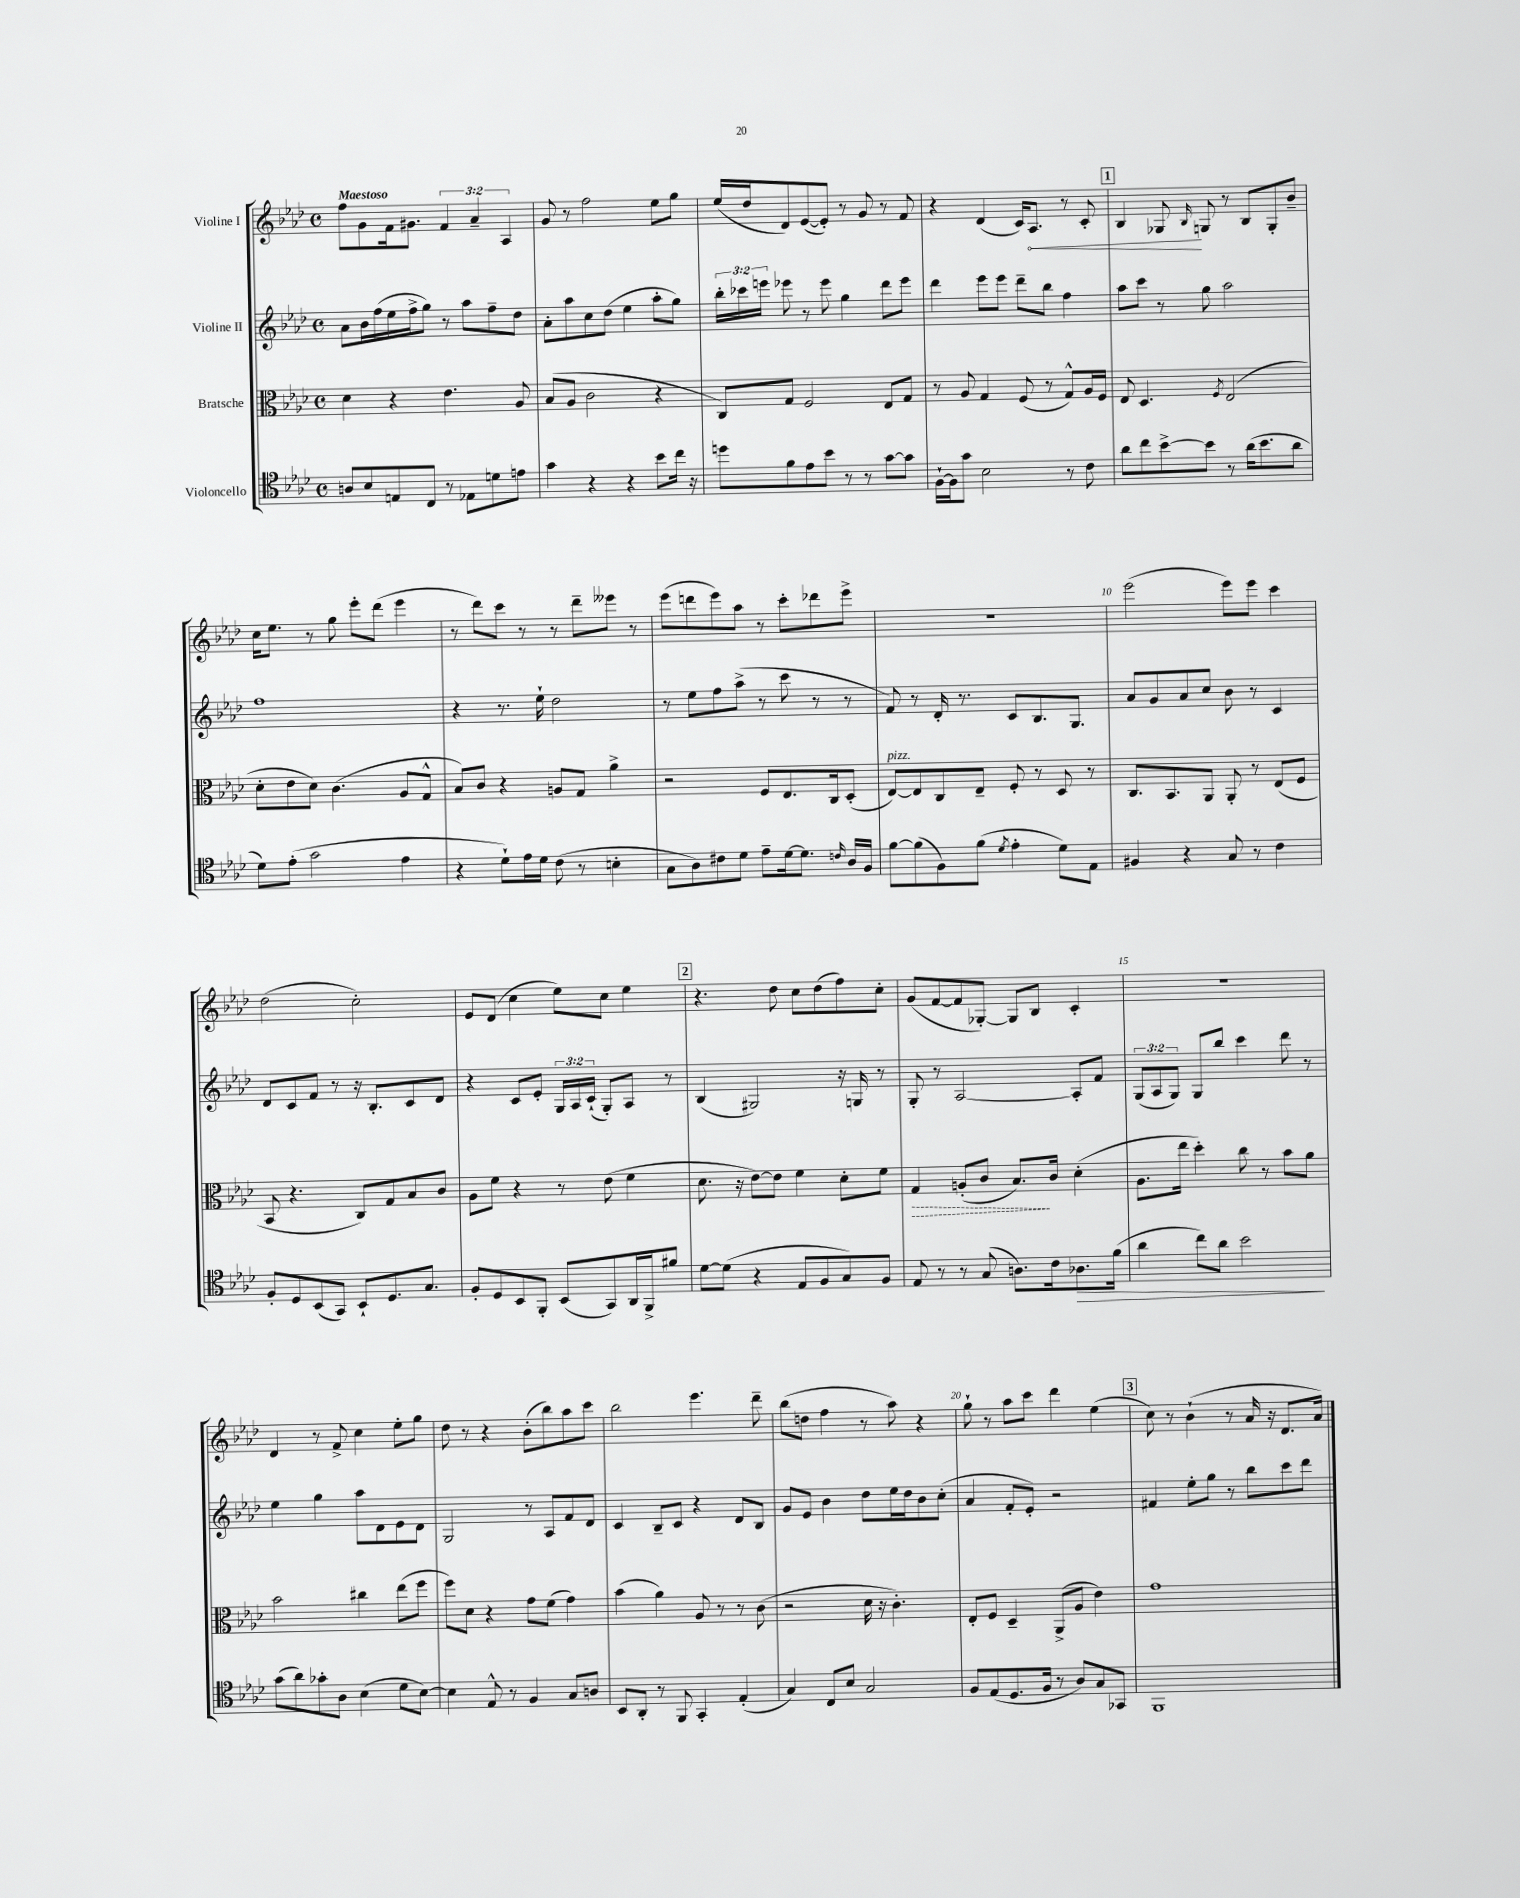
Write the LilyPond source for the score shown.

<<
\new StaffGroup <<
\new Staff = "s0" \with { instrumentName = "Violine I" } {
    \clef treble \key aes \major \defaultTimeSignature \time 4/4 \override Staff.TupletNumber.text = #tuplet-number::calc-fraction-text \tempo "Maestoso"
    \autoBeamOff f''8[ g'8 f'16 gis'8.] \tuplet 3/2 { f'4 aes'4-- aes4 } |
    g'8 r8 f''2 ees''8[ g''8] |
    ees''16[( des''16 des'8) ees'8~( ees'8]-.) r8 g'8 r8 f'8 |
    r4 des'4( c'16[) \once \override Hairpin.circled-tip = ##t aes8.]\< r8 c'8-. |
    \mark \markup { \box "1" } bes4 ges8\! \grace { bes16 } g8 r8 bes8[ g8-. bes'8]-- |
    c''16[ ees''8.] r8 g''8 ees'''8[-. des'''8]( ees'''4 |
    r8 des'''8[) c'''8] r8 r8 des'''8[-- eeses'''8] r8 |
    ees'''8[( d'''8 ees'''8) aes''8] r8 c'''8[-. des'''8 ees'''8]-> |
    r1 |
    ees'''2( ees'''8[) ees'''8] c'''4 |
    des''2( c''2-.) |
    ees'8[ des'8]( c''4 ees''8[) c''8] ees''4 |
    \mark \markup { \box "2" } r4. des''8 c''8[ des''8( f''8) c''8]-. |
    g'8[( f'8~ f'8 ges8]~-.) ges8[ bes8] c'4-. |
    R1 |
    des'4 r8 f'8-> c''4 ees''8[-. g''8] |
    des''8 r8 r4 bes'8[-.( bes''8) aes''8 c'''8] |
    bes''2 ees'''4. des'''8-- |
    bes''8[( d''8] f''4 r8 aes''8) r4 |
    g''8-! r8 aes''8[ c'''8] des'''4 ees''4( |
    \mark \markup { \box "3" } c''8) r8 bes'4-!( r8 aes'16 r16 des'8.[ aes'16]) \bar "|." |
}
\new Staff = "s1" \with { instrumentName = "Violine II" } {
    \clef treble \key aes \major \defaultTimeSignature \time 4/4 \override Staff.TupletNumber.text = #tuplet-number::calc-fraction-text
    \autoBeamOff aes'8[ bes'16 f''16( ees''16 f''16-> g''8]) r8 aes''8[ f''8-- des''8] |
    aes'8[-. aes''8 c''8 des''8]( ees''4 aes''8[-. g''8]) |
    \tuplet 3/2 { bes''16[-. ces'''16 e'''16] } ees'''8 r8 ees'''8 g''4 des'''8[ ees'''8] |
    des'''4 ees'''8[ ees'''8] des'''8[-- bes''8] f''4 |
    \mark \markup { \box "1" } aes''8[ c'''8] r8 g''8 aes''2 |
    f''1 |
    r4 r8. ees''16-! des''2 |
    r8 ees''8[ f''8 aes''8]->( r8 c'''8 r8 r8 |
    f'8) r8 des'16-. r8. c'8[ bes8. g8.] |
    aes'8[ g'8 aes'8 c''8] bes'8 r8 c'4 |
    des'8[ c'8 f'8] r8 r16 bes8.[-. c'8 des'8] |
    r4 c'8[ ees'8]-. \tuplet 3/2 { g16[ aes16 c'16]-!( } g8[-.) aes8] r8 |
    \mark \markup { \box "2" } bes4( gis2) r16 g16 r8 |
    g8-. r8 aes2~ aes8[-. f'8] |
    \tuplet 3/2 { g8[( aes8 g8]) } g8[ bes''8] c'''4 des'''8 r8 |
    ees''4 g''4 aes''8[ des'8 ees'8 des'8] |
    g2 r8 aes8[ f'8 des'8] |
    c'4 bes8[-- c'8] r4 des'8[ bes8] |
    g'8[ ees'8] bes'4 des''8[ ees''16 des''16 bes'8 c''8]-.( |
    aes'4 f'8[-. ees'8]-.) r2 |
    \mark \markup { \box "3" } fis'4 ees''8[-. g''8] r8 bes''8[ c'''8 des'''8] \bar "|." |
}
\new Staff = "s2" \with { instrumentName = "Bratsche" } {
    \clef alto \key aes \major \defaultTimeSignature \time 4/4
    \autoBeamOff des'4 r4 ees'4. aes8 |
    bes8[( aes8] c'2 r4 |
    c8[) g8] f2 ees8[ g8] |
    r8 aes8 g4 f8( r8 g8[-^) aes16 f16] |
    \mark \markup { \box "1" } ees8 des4. \acciaccatura { f8 } ees2( |
    des'8[-. ees'8 des'8]) c'4.( aes8[ g8]-^ |
    bes8[) c'8] r4 a8[ g8] aes'4-> |
    r2 f8[ ees8. c16 des8]-.( |
    ees8[~^\markup { \italic "pizz." }) ees8 c8 ees8]-- f8-. r8 des8 r8 |
    c8.[ bes,8. aes,8] aes,8-. r8 ees8[( f8] |
    bes,8 r4. c8[) g8 bes8 c'8] |
    aes8[ f'8] r4 r8 ees'8( f'4 |
    \mark \markup { \box "2" } des'8. r16 ees'8[~) ees'8] f'4 des'8[-. f'8] |
    \once \override Hairpin.style = #'dashed-line g4\> a8[-.( c'8] bes8.[\!) c'16] des'4-.( |
    aes8.[ ees''16] des''4-.) c''8 r8 bes'8[ aes'8] |
    bes'2 cis''4 ees''8[( f''8] |
    f''8[) des'8] r4 g'8[ f'8]( g'4) |
    bes'4( aes'4) aes8 r8 r8 c'8( |
    r2 des'16 r16 c'4.-.) |
    ees8[-. f8] des4-- aes,8[->( aes8] ees'4) |
    \mark \markup { \box "3" } g'1 \bar "|." |
}
\new Staff = "s3" \with { instrumentName = "Violoncello" } {
    \clef tenor \key aes \major \defaultTimeSignature \time 4/4
    \autoBeamOff a8[ bes8 e8 c8] r8 ees8[ d'8 e'8] |
    g'4 r4 r4 bes'8[ c''16] r16 |
    d''8[ f'8 ees'8 bes'8] r8 r8 g'8[~ g'8] |
    f16[~-! f16 g'8] bes2 r8 c'8 |
    \mark \markup { \box "1" } aes'8[ c''8 bes'8~-> bes'8] r8 aes'16[( bes'8. aes'8] |
    des'8[) ees'8]-.( g'2 ees'4 |
    r4 des'8[-!) ees'16 des'16] c'8( r8 b4-. |
    g8[ aes8) cis'8 des'8] ees'8[-- des'16~ des'8.] \grace { c'16 } aes16[ f16] |
    f'8[~ f'8( f8) f'8]( \acciaccatura { des'8 } ees'4-. des'8[) ees8] |
    fis4 r4 g8 r8 c'4 |
    f8[-. des8 bes,8( g,8]) bes,8[-! des8. g8.] |
    f8[-. des8 bes,8 f,8]-. bes,8[( g,8) aes,16 f,16-> fis'8] |
    \mark \markup { \box "2" } des'8[~ des'8]( r4 ees8[ f8 g8) f8] |
    ees8 r8 r8 g8( a8.[) c'16 aes8.\> f'16]( |
    aes'4 c''8[) aes'8] bes'2\! |
    g'8[( aes'8) ges'8-. aes8] bes4( des'8[ bes8]~) |
    bes4 ees8-^ r8 f4 g8[ a8] |
    bes,8[ aes,8]-. r8 f,8 g,4-. ees4-.( |
    g4) c8[ bes8] g2 |
    f8[ ees8( des8. f16] r8 aes8[) g8 ges,8] |
    \mark \markup { \box "3" } f,1 \bar "|." |
}
>>
>>
\layout { \context { \Score \override BarNumber.break-visibility = ##(#f #t #t) barNumberVisibility = #(every-nth-bar-number-visible 5) } }
